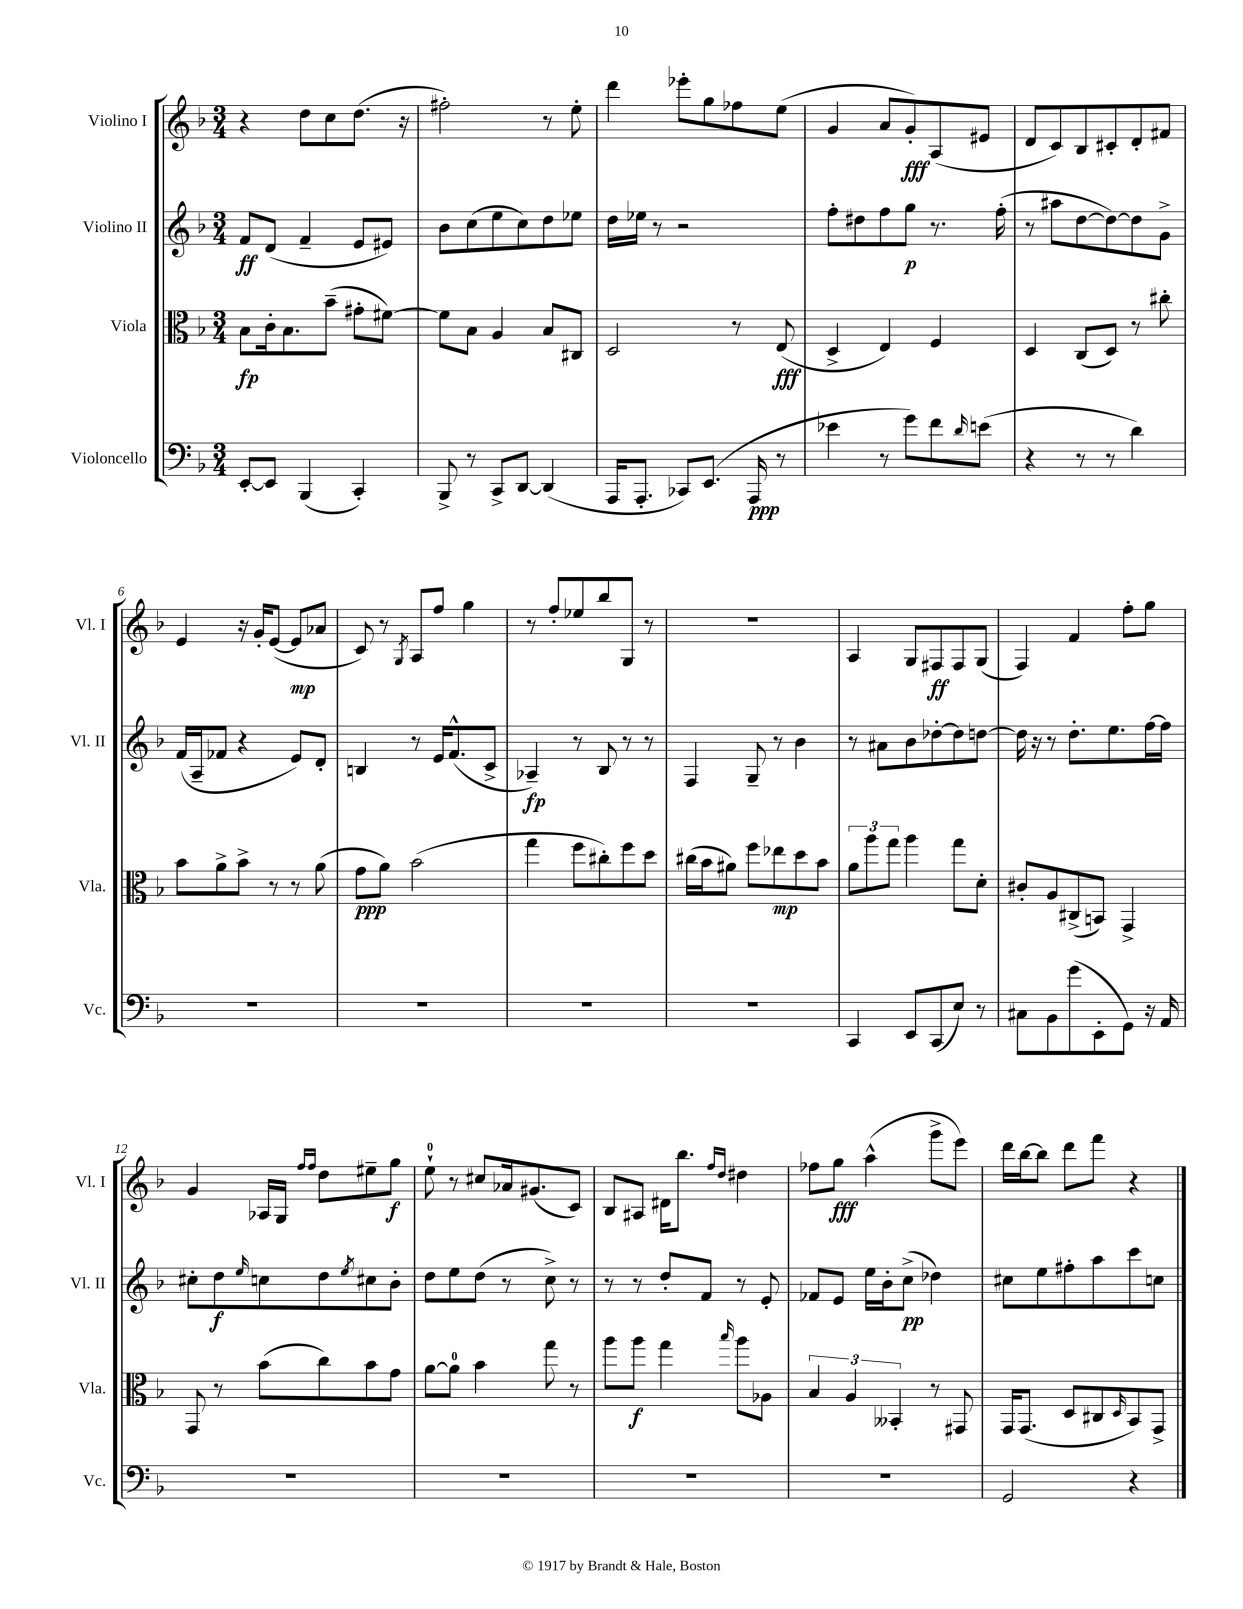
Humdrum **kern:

**kern	**dynam	**kern	**dynam	**kern	**dynam	**kern	**dynam
*part4	*part4	*part3	*part3	*part2	*part2	*part1	*part1
*staff4	*staff4	*staff3	*staff3	*staff2	*staff2	*staff1	*staff1
*I"Violoncello	*	*I"Viola	*	*I"Violino II	*	*I"Violino I	*
*I'Vc.	*	*I'Vla.	*	*I'Vl. II	*	*I'Vl. I	*
*clefF4	*	*clefC3	*	*clefG2	*	*clefG2	*
*k[b-]	*	*k[b-]	*	*k[b-]	*	*k[b-]	*
*M3/4	*	*M3/4	*	*M3/4	*	*M3/4	*
=1	=1	=1	=1	=1	=1	=1	=1
[8EE'/L	.	8B-\L	fp	8f/L	ff	4r	.
8EE/J]	.	16c'\k	.	(8d/J	.	.	.
.	.	8.B-\	.	.	.	.	.
(4BBB-/	.	.	.	4f~/	.	8dd\L	.
.	.	(8b-~\J	.	.	.	8cc\	.
4CC'/)	.	8g#X'\L	.	8e/L	.	(8.dd\J	.
.	.	[8f#X\J)	.	8e#X/J)	.	.	.
.	.	.	.	.	.	16r	.
=2	=2	=2	=2	=2	=2	=2	=2
8BBB-^/	.	8f#\L]	.	8b-\L	.	2ff#X'\)	.
8r	.	8B-\J	.	(8cc\	.	.	.
8CC^/L	.	4A/	.	8ee\	.	.	.
[8DD/J	.	.	.	8cc\)	.	.	.
(4DD/]	.	8B-/L	.	8dd\	.	8r	.
.	.	8C#X/J	.	8ee-X\J	.	8ee'\	.
=3	=3	=3	=3	=3	=3	=3	=3
16AAA/KL	.	2D/	.	16dd\LL	.	4ddd\	.
8.AAA'/J	.	.	.	16ee-X\JJ	.	.	.
.	.	.	.	8r	.	.	.
8CC-X/L)	.	.	.	2r	.	8eee-X'\L	.
(8.EE/J	.	.	.	.	.	8gg\	.
.	.	8r	.	.	.	8ff-X\	.
16AAA/	ppp	.	.	.	.	.	.
8r	.	(8E/	fff	.	.	(8ee\J	.
=4	=4	=4	=4	=4	=4	=4	=4
4e-X\	.	4D^/	.	8ff'\L	.	4g/	.
.	.	.	.	8dd#X\	.	.	.
8r	.	4E/)	.	8ff\	.	8a/L	.
8g\L)	.	.	.	8gg\J	p	8g'/)	fff
8f\	.	4F/	.	8.r	.	(8A/	.
16qqd/	.	.	.	.	.	.	.
(8en\J	.	.	.	.	.	8e#X/J	.
.	.	.	.	(16ff'\	.	.	.
=5	=5	=5	=5	=5	=5	=5	=5
4r	.	4D/	.	8r	.	8d/L	.
.	.	.	.	8aa#X\L	.	8c/)	.
8r	.	(8C/L	.	[8dd\	.	8B-/	.
8r	.	8D/J)	.	8dd\_)	.	8c#X'/	.
4d\)	.	8r	.	8dd\]	.	8d'/	.
.	.	8cc#X'\	.	8g^\J	.	8f#X/J	.
!!LO:LB:g=z
=6	=6	=6	=6	=6	=6	=6	=6
2.r	.	8b-\L	.	(16f/LL	.	4e/	.
.	.	.	.	16A~/J	.	.	.
.	.	8a^\	.	8f-X/J	.	.	.
.	.	8b-^\J	.	4r	.	16r	.
.	.	.	.	.	.	16g'/KL	.
.	.	8r	.	.	.	([8e/J	.
.	.	8r	.	8e/L)	.	8e/L]	mp
.	.	(8a\	.	8d'/J	.	8a-X/J	.
=7	=7	=7	=7	=7	=7	=7	=7
2.r	.	8g\L	ppp	4Bn/	.	8c/)	.
.	.	8a\J)	.	.	.	8r	.
.	.	.	.	.	.	8qG/	.
.	.	(2b-\	.	8r	.	8A/L	.
.	.	.	.	16e/KL	.	8ff/J	.
.	.	.	.	(8.f^^/	.	.	.
.	.	.	.	.	.	4gg\	.
.	.	.	.	8c^/J	.	.	.
=8	=8	=8	=8	=8	=8	=8	=8
2.r	.	4gg\	.	4A-X~/)	fp	8r	.
.	.	.	.	.	.	8ff'/L	.
.	.	8ff\L	.	8r	.	8ee-X/	.
.	.	8cc#X'\)	.	8B-/	.	8bb-/	.
.	.	8ff\	.	8r	.	8G/J	.
.	.	8dd\J	.	8r	.	8r	.
=9	=9	=9	=9	=9	=9	=9	=9
2.r	.	(16cc#X\LL	.	4F/	.	2.r	.
.	.	16b-\J	.	.	.	.	.
.	.	8a#X\J)	.	.	.	.	.
.	.	8ff\L	.	8G~/	.	.	.
.	.	8ee-X\	mp	8r	.	.	.
.	.	8dd\	.	4b-\	.	.	.
.	.	8b-\J	.	.	.	.	.
=10	=10	=10	=10	=10	=10	=10	=10
4CC/	.	12a\L	.	8r	.	4A/	.
.	.	12aa\	.	.	.	.	.
.	.	.	.	8a#X\L	.	.	.
.	.	12gg\J	.	.	.	.	.
8EE/L	.	4aa\	.	8b-\	.	8G/L	.
(8CC/	.	.	.	[8dd-X'\	.	8F#X/	ff
8E/J)	.	8gg\L	.	8dd-\]	.	8F#/	.
8r	.	8d'\J	.	[8ddn\J	.	(8G/J	.
=11	=11	=11	=11	=11	=11	=11	=11
8C#X\L	.	8c#X'/L	.	16dd\]	.	4F/)	.
.	.	.	.	16r	.	.	.
8BB-\	.	8A/	.	8r	.	.	.
(8g\	.	(8C#X^/	.	8.dd'\L	.	4f/	.
8EE'\	.	8BBn/J)	.	.	.	.	.
.	.	.	.	8.ee\	.	.	.
8GG\J)	.	4GG^/	.	.	.	8ff'\L	.
16r	.	.	.	[16ff\L	.	8gg\J	.
16AA/	.	.	.	16ff\JJ]	.	.	.
!!LO:LB:g=z
=12	=12	=12	=12	=12	=12	=12	=12
2.r	.	8GG/	.	8cc#X'\L	.	4g/	.
.	.	8r	.	8dd\	f	.	.
.	.	.	.	16qqee/	.	.	.
.	.	(8b-\L	.	8ccn\	.	16A-X/LL	.
.	.	.	.	.	.	16G/JJ	.
.	.	.	.	.	.	16qqff/LL	.
.	.	.	.	.	.	16qqff/JJ	.
.	.	8cc\)	.	8dd\	.	8dd\L	.
.	.	.	.	8qee/	.	.	.
.	.	8b-\	.	8cc#X\	.	8ee#X~\	.
.	.	8g\J	.	8b-'\J	.	8gg\J	f
=13	=13	=13	=13	=13	=13	=13	=13
2.r	.	[8a\L	.	8dd\L	.	8ee`\	.
.	.	8a\J]	.	8ee\	.	8r	.
.	.	4b-\	.	(8dd\J	.	8cc#X/L	.
.	.	.	.	8r	.	16a-X/k	.
.	.	.	.	.	.	(8.g#X/	.
.	.	8gg\	.	8cc^\)	.	.	.
.	.	8r	.	8r	.	8c/J)	.
=14	=14	=14	=14	=14	=14	=14	=14
2.r	.	8aa\L	.	8r	.	8B-/L	.
.	.	8aa\J	f	8r	.	8A#X/J	.
.	.	4gg\	.	8dd'/L	.	16d#X\KL	.
.	.	.	.	.	.	8.bb-\J	.
.	.	.	.	8f/J	.	.	.
.	.	.	.	.	.	16qqff/LL	.
.	.	16qqbb-/	.	.	.	16qqdd/JJ	.
.	.	8aa\L	.	8r	.	4dd#X\	.
.	.	8A-X\J	.	8e'/	.	.	.
=15	=15	=15	=15	=15	=15	=15	=15
2.r	.	6B-/	.	8f-X/L	.	8ff-X\L	.
.	.	.	.	8e/J	.	8gg\J	fff
.	.	6A/	.	.	.	.	.
.	.	.	.	16ee\LL	.	(4aa^^\	.
.	.	.	.	16b-'\J	.	.	.
.	.	6BB--X'/	.	.	.	.	.
.	.	.	.	(8cc^\J	pp	.	.
.	.	8r	.	4dd-X\)	.	8ggg^\L	.
.	.	8GG#X/	.	.	.	8eee\J)	.
=16	=16	=16	=16	=16	=16	=16	=16
2GG/	.	16GG/KL	.	8cc#X\L	.	16ddd\LL	.
.	.	(8.GG/J	.	.	.	[16bb-\J	.
.	.	.	.	8ee\	.	8bb-\J]	.
.	.	8D/L	.	8ff#X'\	.	8ddd\L	.
.	.	8C#X/	.	8aa\	.	8fff\J	.
.	.	16qqD/	.	.	.	.	.
4r	.	8BB-/)	.	8ccc\	.	4r	.
.	.	8GG^/J	.	8ccn\J	.	.	.
==	==	==	==	==	==	==	==
*-	*-	*-	*-	*-	*-	*-	*-
